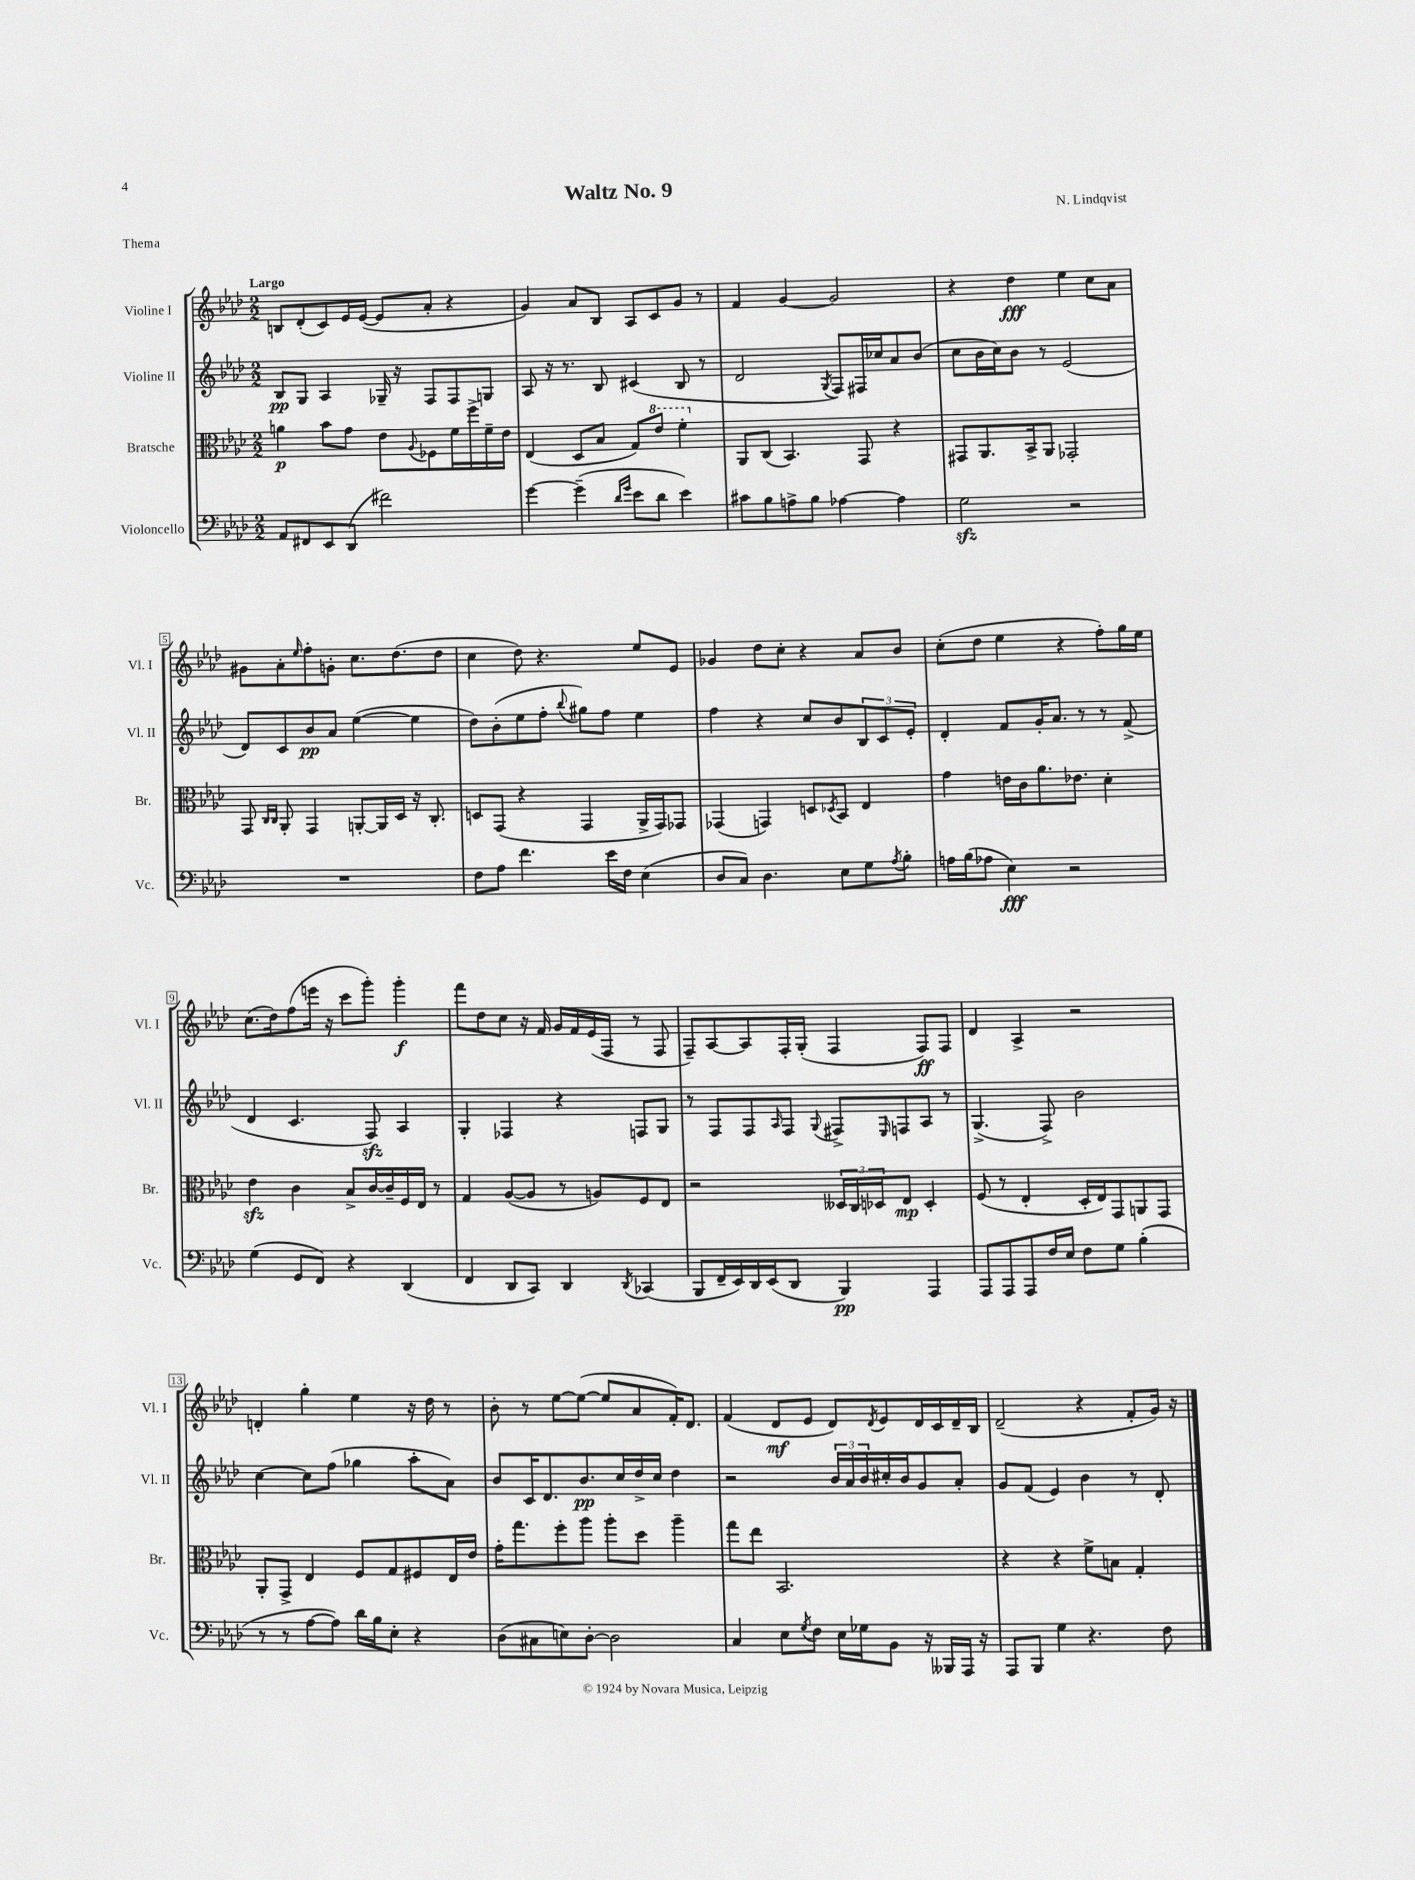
\header { title = "Waltz No. 9" composer = "N. Lindqvist" piece = "Thema" }
<<
\new StaffGroup <<
\new Staff = "s0" \with { instrumentName = "Violine I" shortInstrumentName = "Vl. I" } {
    \clef treble \key aes \major \numericTimeSignature \time 2/2 \tempo "Largo"
    b8 des'8-.( c'8) ees'16 ees'16~( ees'8 aes'8-. r4 |
    g'4) aes'8 bes8 aes8 c'8 g'8 r8 |
    f'4 g'4~ g'2 |
    r4 des''4\fff ees''4 c''8 aes'8 |
    gis'8 aes'8-. \grace { ees''16 } f''8-. g'8-. c''8. des''8.( des''8 |
    c''4 des''8) r4. ees''8 ees'8 |
    ges'4 des''8 c''8-. r4 aes'8 bes'8 |
    c''8-.( des''8 ees''4 r4 f''8-.) g''16 ees''16 |
    c''8.( des''16) f''8( e'''16 r16 c'''8 g'''8-.) g'''4-.\f |
    f'''8 des''8 c''8 r16 f'16 g'16 f'16 ees'16( f16 r8 f8 |
    f8--) aes8~ aes8 f16-. g16-.( f4 f8\ff) f8 |
    des'4 aes4-> r2 |
    d'4-. g''4-. ees''4 r16 des''16 r8 |
    bes'8-. r8 ees''8~ ees''8~( ees''8 aes'8 f'16-.) des'8. |
    f'4( des'8\mf ees'8 des'8) \acciaccatura { des'8 } ees'8 des'16 c'16 des'16-- bes16 |
    des'2--( r4 f'8-. g'16) r16 \bar "|." |
}
\new Staff = "s1" \with { instrumentName = "Violine II" shortInstrumentName = "Vl. II" } {
    \clef treble \key aes \major \numericTimeSignature \time 2/2
    bes8\pp g8 aes4 ges16-- r16 f8 f8 g8 |
    aes8 r16 r8. bes8 cis'4( bes8 r8 |
    des'2 \acciaccatura { g8 } f8) fis16 ces''16 aes'8 bes'8( |
    c''8 bes'16 c''16) bes'8 r8 ees'2( |
    des'8) c'8 bes'8\pp aes'8 ees''4~( ees''4 |
    des''8) bes'8-.( ees''8 f''8-. \appoggiatura { bes''8 } gis''8) f''8 ees''4 |
    f''4 r4 c''8 bes'8 \tuplet 3/2 { bes8 c'8 ees'8-. } |
    des'4-. f'8 g'16-. aes'8. r8 r8 f'8->( |
    des'4 c'4. f8\sfz) aes4 |
    g4-. fes4 r4 f8 g8 |
    r8 f8 f8 \grace { aes16 } f8 \appoggiatura { g8 } fis8-> \grace { ees16 } f8 aes8 r8 |
    g4.->( f8->) bes'2 |
    c''4~ c''8 f''8( ges''4 aes''8-. aes'8) |
    bes'8 c'16 des'8. bes'8.\pp c''16 des''16-> c''16 des''4 |
    r2 \tuplet 3/2 { bes'16 aes'16 bes'16 } cis''16-. bes'16 g'8 aes'8-. |
    g'8 f'8( ees'4) bes'4 r8 des'8-. \bar "|." |
}
\new Staff = "s2" \with { instrumentName = "Bratsche" shortInstrumentName = "Br." } {
    \clef alto \key aes \major \numericTimeSignature \time 2/2
    a'4\p bes'8 g'8 ees'8 \appoggiatura { aes8 } fes8 f'16 f''16-> f'16-- ees'16 |
    ees4( des8 bes8 g8) \ottava #1 ees''8 f''4-. \ottava #0 |
    aes,8 c8( bes,4.) g,8 r4 |
    gis,8 aes,8. bes,16-> aes,8 ges,2-. |
    g,8 \grace { c16 c16 } aes,8-. g,4 a,8~-. a,16 des16 r16 c8.-. |
    d8 g,8( r4 g,4 aes,16-> g,16) ges,8 |
    ges,4( g,4) d8 \acciaccatura { des8 } bes,8 ees4 |
    g'4 e'16 c'16 aes'8. ees'8. des'4-. |
    ees'4\sfz c'4 bes8-> c'16~ c'16-- f16 ees16 r8 |
    g4 aes8~( aes8 r8 a8) f8 ees8 |
    r2 \tuplet 3/2 { deses16 c16 des16 } ees8\mp des4-. |
    f8( r8 ees4-. des16-. ees16) g,8 a,8 g,8 |
    aes,8-. g,8-> ees4 f8 g8 fis8 ees16 ees'16 |
    g'16-. g''8. f''8-. aes''8 aes''8-. des''8 aes''4-- |
    g''8 ees''8 bes,2. |
    r4 r4 f'8-> b8 g4-. \bar "|." |
}
\new Staff = "s3" \with { instrumentName = "Violoncello" shortInstrumentName = "Vc." } {
    \clef bass \key aes \major \numericTimeSignature \time 2/2
    aes,8 fis,8 ees,8 des,8( fis'2) |
    g'4~ g'4--( \grace { des'16 g'16 } ees'8 des'8 ees'4) |
    cis'8 bes8 a8-> bes8 aes4~ aes4 |
    g2\sfz r2 |
    R1 |
    f8 aes8 f'4. ees'16 f16 ees4( |
    des8 c8) des4. ees8 g8 \acciaccatura { aes8 } bes8-. |
    a16 bes16( aes8 ees4\fff) r2 |
    g4( g,8 f,8) r4 des,4( |
    f,4 des,8 c,8) des,4 \acciaccatura { des,8 } ces,4( |
    bes,,8 f,16-- ees,16) des,16 ees,16( des,8 bes,,4\pp) aes,,4 |
    aes,,8 aes,,8 aes,,8 f16 ees16 f8 g8 bes4-.( |
    r8 r8 aes8~ aes8) des'16 bes16 ees8-. r4 |
    des8( cis8 e8) des8~-. des2 |
    c4 ees8 \acciaccatura { g8 } f8 ees16 ges16 bes,8 r16 beses,,16 aes,,16 r16 |
    aes,,8 bes,,8 g4 r4. f8 \bar "|." |
}
>>
>>
\layout { \context { \Score \override BarNumber.stencil = #(make-stencil-boxer 0.1 0.3 ly:text-interface::print) } }
